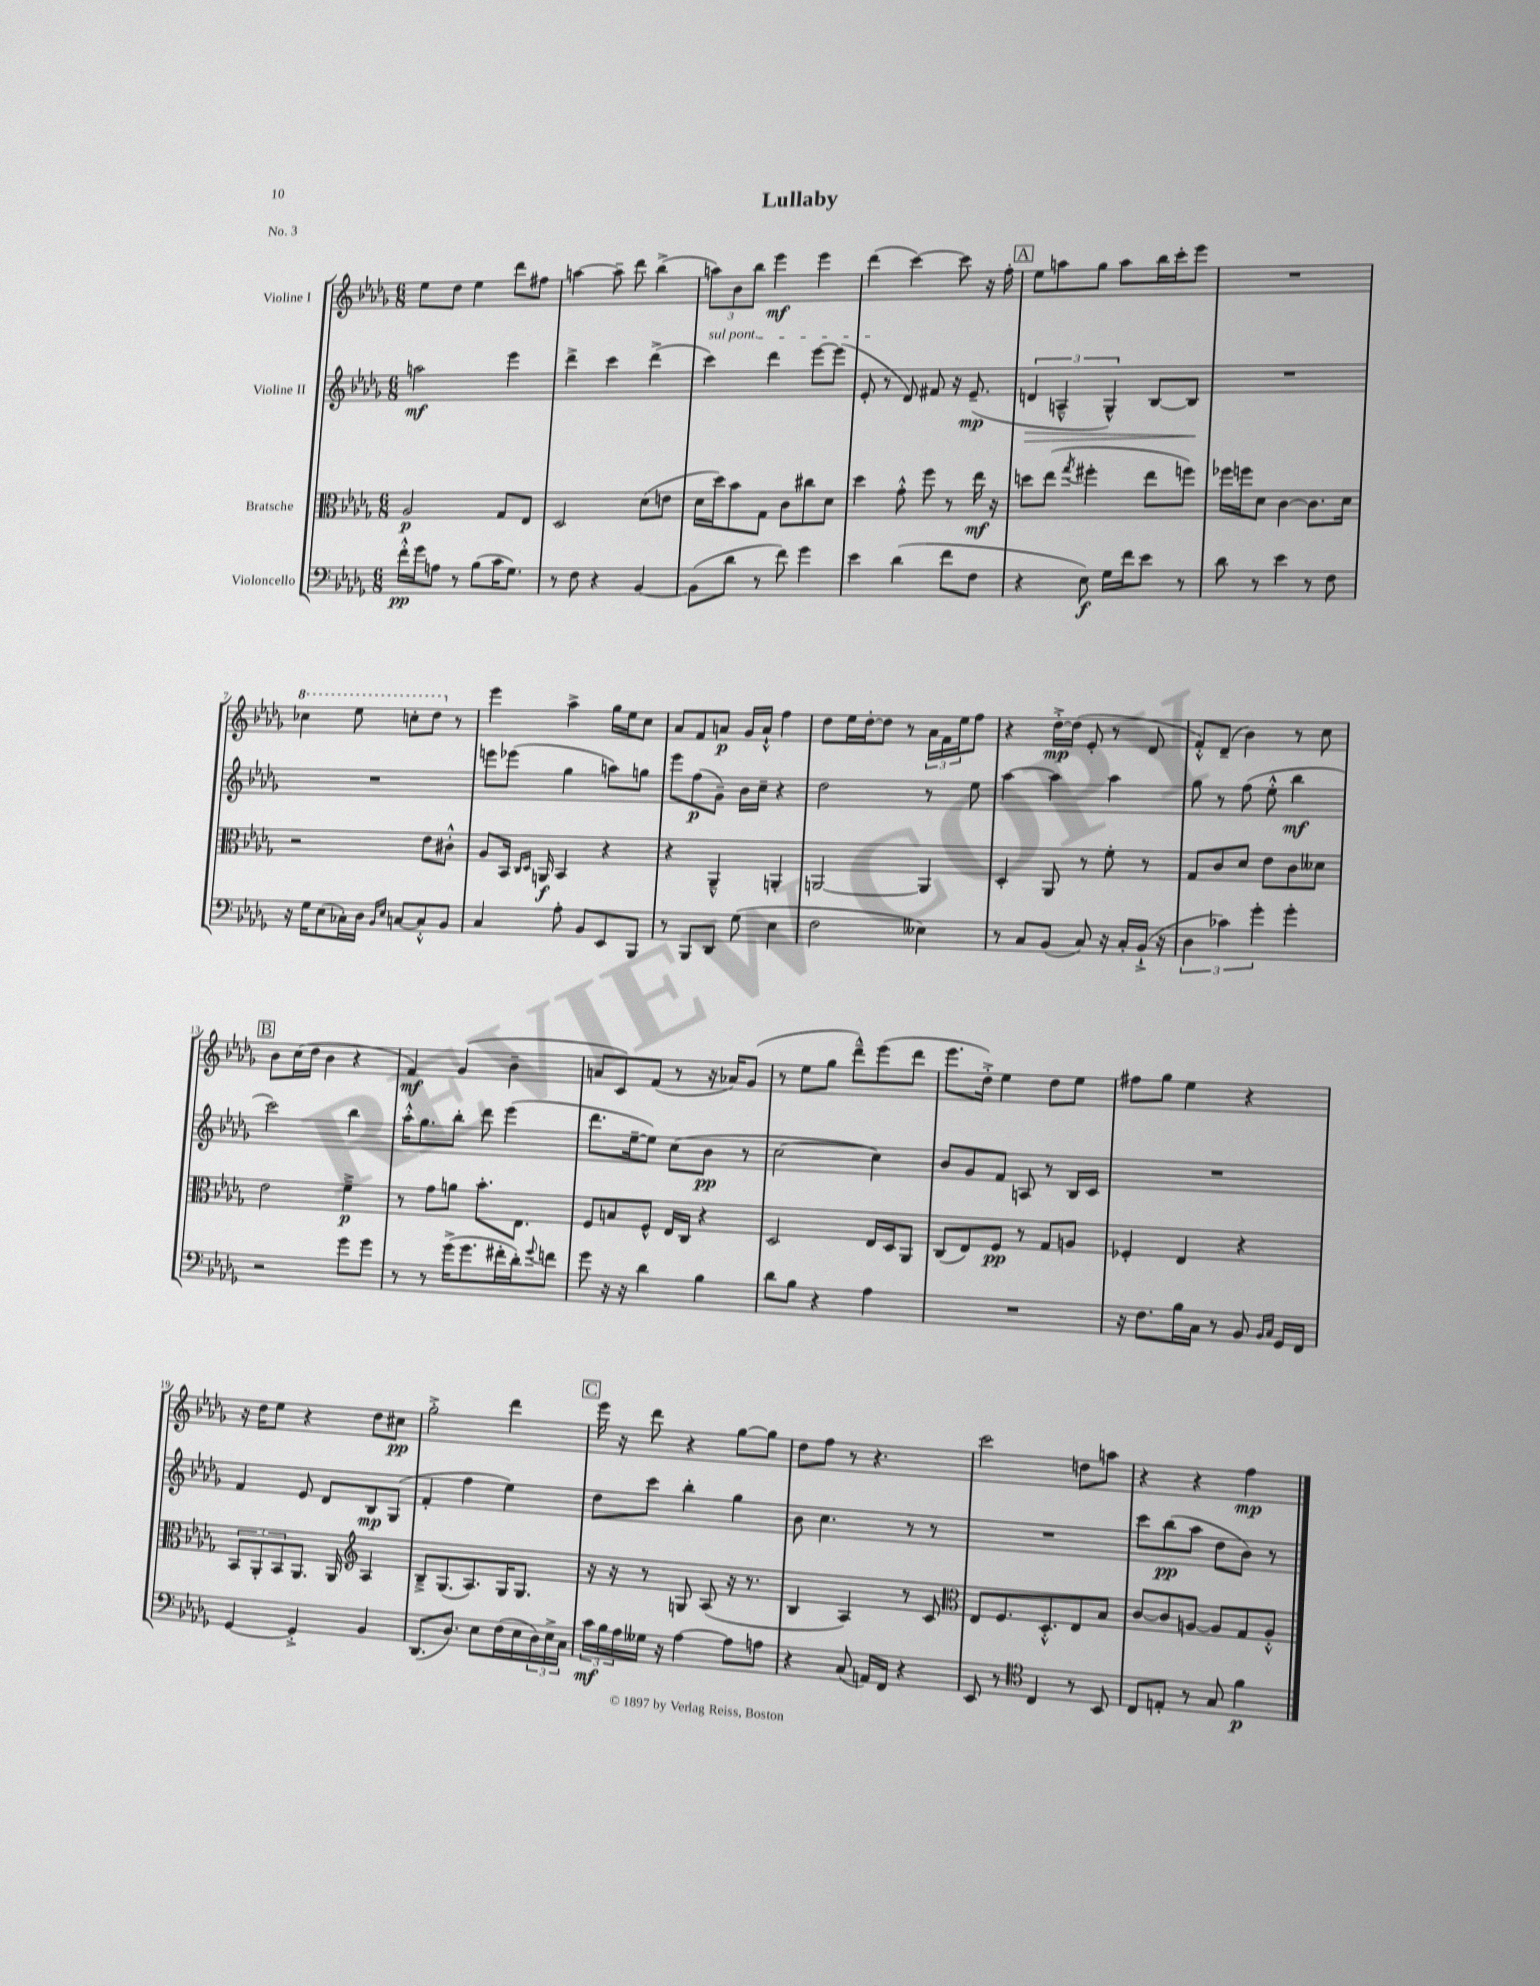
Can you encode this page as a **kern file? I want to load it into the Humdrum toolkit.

**kern	**kern	**kern	**kern
*staff4	*staff3	*staff2	*staff1
*clefF4	*clefC3	*clefG2	*clefG2
*k[b-e-a-d-g-]	*k[b-e-a-d-g-]	*k[b-e-a-d-g-]	*k[b-e-a-d-g-]
*M6/8	*M6/8	*M6/8	*M6/8
16f'^^\LL	2A-/	2aa\	8ee-\L
16g-\J	.	.	.
8A\J	.	.	8dd-\J
8r	.	.	4ee-\
(8B-\L	.	.	.
16c\K	8G-/L	4eee-\	8ddd-\L
8.G-\J)	.	.	.
.	8E-/J	.	8ff#\J
=	=	=	=
8r	2D-/	4ddd-^\	[4aa\
8F\	.	.	.
4r	.	4ccc\	8aa~\]
.	.	.	8ddd-\
[4BB-/	(8d-\L	(4ddd-^\	(4bb-^\
.	8e\J	.	.
=	=	=	=
(8BB-\]L	16d-\LL	4ccc\)	12aa\L)
.	16dd-\J)	.	.
.	.	.	12b-\
8d-\J	8b-\	.	.
.	.	.	12bb-\J
8r	8G-\J	4ddd-\	4eee-\
8f\)	8c\L	.	.
4g-\	8cc#\	[8eee-\L	4eee-\
.	8d-\J	(8eee-\]J	.
=	=	=	=
4e-\	4dd-\	8e-'/	(4ddd-\
.	.	8r	.
(4d-\	8g-'^^\	8d-/)	[4ccc\)
.	8ff\	8f#/	.
8f\L	8r	16r	8ccc\]
.	.	(8.e-~/	.
8F\J	16ee-\	.	16r
.	16r	.	16ff'\
=	=	=	=
4r	8dd\L	6d/	8ee-\L
.	(8ee-\J	.	8aa\
.	.	6A~^^/	.
.	8qgg-/	.	.
8E-\)	4ff#'\	.	8gg-\J
.	.	6G-^^/)	.
16G-\LL	.	.	8aa\L
16f\J	.	.	.
8e-\J	8ee-\L	[8B-/L	16bb-\L
.	.	.	16ccc'\J
8r	8ff\J)	8B-/]J	8eee-\J
=	=	=	=
8d-\	16ff-\LL	2.r	2.r
.	16ff\J	.	.
8r	8d-\J	.	.
4e-\	[4c\	.	.
8r	8.c\]L	.	.
8F\	.	.	.
.	16d-\Jk	.	.
=	=	=	=
16r	2r	2.r	4ccc-\
16G-\LK	.	.	.
(8E-\	.	.	.
16C-'\L)	.	.	8eee-\
16D-\JJ	.	.	.
16qqBB-/LL	.	.	.
16qqE-/JJ	.	.	.
[8C/L	.	.	8ccc'\L
8C'^^/]	8e-\L	.	8ddd-\J
8BB-/J	8c#'^^\J	.	8r
=	=	=	=
4C/	8A-/L	8eee\L	4eee-\
.	16BB-/Jk	(8eee-\J	.
.	16qqC/LL	.	.
.	16qqD-/JJ	.	.
.	16AA/	.	.
8A-'\	4BB-/	4gg-\	4aa-^\
8BB-/L	.	.	.
8EE-/	4r	8aa\L)	16gg-\LL
.	.	.	16ee-\J
8BBB-/J	.	8gg\J	8cc\J
=	=	=	=
8r	4r	8eee-\L	8a-/L
8BBB-/L	.	(8ff\	8f/
8DD-/J	4AA-~^^/	8g-~\J)	8a/J
(8G-\	.	16b-\LL	16g-/LL
.	.	16cc~\JJ	16a`^^/JJ
4E-\	4AA'/	4r	4ff\
=	=	=	=
2F\	[2AA/	2dd-\	8dd-\L
.	.	.	16ee-\L
.	.	.	[16dd-'\J
.	.	.	8dd-\]J
.	.	.	8r
4E--\)	4AA/]	8r	24a-\LL
.	.	.	24f\
.	.	.	24ee-\J
.	.	8ee-\	8ff\J
=	=	=	=
8r	4D-'/	[4aa-\	4r
8C/L	.	.	.
(8BB-/J	8AA-/	4aa-\]	[16dd-'^\LL
.	.	.	(16dd-\]JJ
8C/)	8r	.	8e-'/
16r	8f'\	4aa-\	8r
16C'/LL	.	.	.
(16BB-`^/JJ	8r	.	8d-/
16r	.	.	.
=	=	=	=
6D-\	8G-/L	8gg-\	8f'^^/L)
.	8c/	8r	(8d-~/J
6c-\)	.	.	.
.	8d-/J	(8ff\	4b-\)
6g-'\	.	.	.
.	8e-\L	8ee-'^^\	.
4g-'\	8c\	4bb-\	8r
.	8d--\J	.	8cc\
=	=	=	=
2r	2e-\	2ccc\)	8b-\L
.	.	.	(16cc\L
.	.	.	16dd-\JJ
.	.	.	4b-\
8g-\L	4f~^\	4bb-\	4r
8g-\J	.	.	.
=	=	=	=
8r	8r	16aa-'^^\LK	4f/)
.	.	8.gg-\	.
8r	8g-\L	.	.
(16g-^\LK	8a\J	8bb-'\J	(4g-/
8.g-\	.	.	.
.	8.b-'\L	8ddd-\	.
16f#'\L	.	(4eee-\	4b-~\
16d-'\J)	8.E-\J	.	.
8qqg-/	.	.	.
8f\J	.	.	.
=	=	=	=
8g-\	8F/L	8.ddd-\L	8a/L
16r	8B/	.	8c/)
16r	.	[16ee-~\k	.
4d-\	8F^^/J	8ee-\]J)	(8f/J
.	16E-/LL	(8cc\L	8r
.	16C/JJ	.	.
4B-\	4r	8b-\J	16r
.	.	.	16a-/LK)
.	.	8r	(8g-/J
=	=	=	=
8d-\L	2D-/	[2cc\	8r
8B-\J	.	.	8ee-\L
4r	.	.	8gg-\J
.	.	.	8ddd-~^^\L)
4A-\	16E-/LL	4cc\])	(8eee-\
.	16D-/J	.	.
.	8AA-/J	.	8ddd-\J
=	=	=	=
2.r	(8C/L	8b-/L	8.eee-\L
.	8E-/)	8g-/	.
.	.	.	16dd-'^\Jk)
.	8F/J	8f/J	4ee-\
.	8r	8A/	.
.	8G-/L	8r	8dd-\L
.	8A/J	16B-/LL	8ee-\J
.	.	16c/JJ	.
=	=	=	=
16r	4F-'/	2.r	8ff#\L
8.F\L	.	.	.
.	.	.	8gg-\J
16B-\L	4E-/	.	4ee-\
16C\JJ	.	.	.
8r	.	.	.
8BB-/	4r	.	4r
16qqBB-/LL	.	.	.
16qqC/JJ	.	.	.
16GG-/LL	.	.	.
16FF/JJ	.	.	.
=	=	=	=
[4GG-/	12BB-/L	4f/	16r
.	.	.	16dd-\LK
.	12AA-'/	.	.
.	.	.	8ee-\J
.	12BB-/	.	.
4GG-'^/]	8.AA-/J	8e-/	4r
.	.	8d-/L	.
.	16AA-/	.	.
*	*clefG2	*	*
4BB-/	4A-/	8B-/	8dd-\L
.	.	(8G-/J	8cc#\J
=	=	=	=
(8.DD-/L	8B-~^/L	4f'/	2gg-'^\
.	(8.G-/	.	.
8.D-/J)	.	.	.
.	.	4ff\	.
.	8.A-/)	.	.
8E-\L	.	.	.
(16F\L	16G-/K	4ee-\)	4ddd-\
16E-\	8.G-/J	.	.
24D-\)	.	.	.
24E-^\	.	.	.
24C\JJ	.	.	.
=	=	=	=
24c\LL	16r	8dd-\L	16eee-\
24B-\	.	.	.
.	16r	.	16r
24A-\	.	.	.
16G--\JJ	8r	8ccc\J	8ddd-\
16r	.	.	.
[4A-\	8G/	4bb-'\	4r
.	(8A-/	.	.
8A-\]L	16r	4gg-\	[8gg-\L
.	8.r	.	.
8A\J	.	.	8gg-\]J
=	=	=	=
4r	4B-/	8b-\	8dd-\L
.	.	4.cc\	8ff\J
(8C/	4A-/)	.	8r
16AA/LL)	.	.	4.r
16FF/JJ	.	.	.
4r	8r	8r	.
.	8c/	8r	.
=	=	=	=
*	*clefC3	*	*
8EE-/	8E-/L	2.r	2ccc\
8r	8.F/	.	.
*clefC4	*	*	*
4C/	.	.	.
.	8.D-'^^/	.	.
8r	8E-/	.	8dd\L
8BB-/	8B-/J	.	8aa\J
=	=	=	=
8C/L	[8c/L	8ccc\L	4r
8E'/J	8c/]	(8bb-\	.
8r	[8A/J	8aa-\J	4r
8G-/	8A/]L	8dd-\L	.
4f\	8G-/	8b-\J)	4ff\
.	8A'^^/J	8r	.
==	==	==	==
*-	*-	*-	*-
